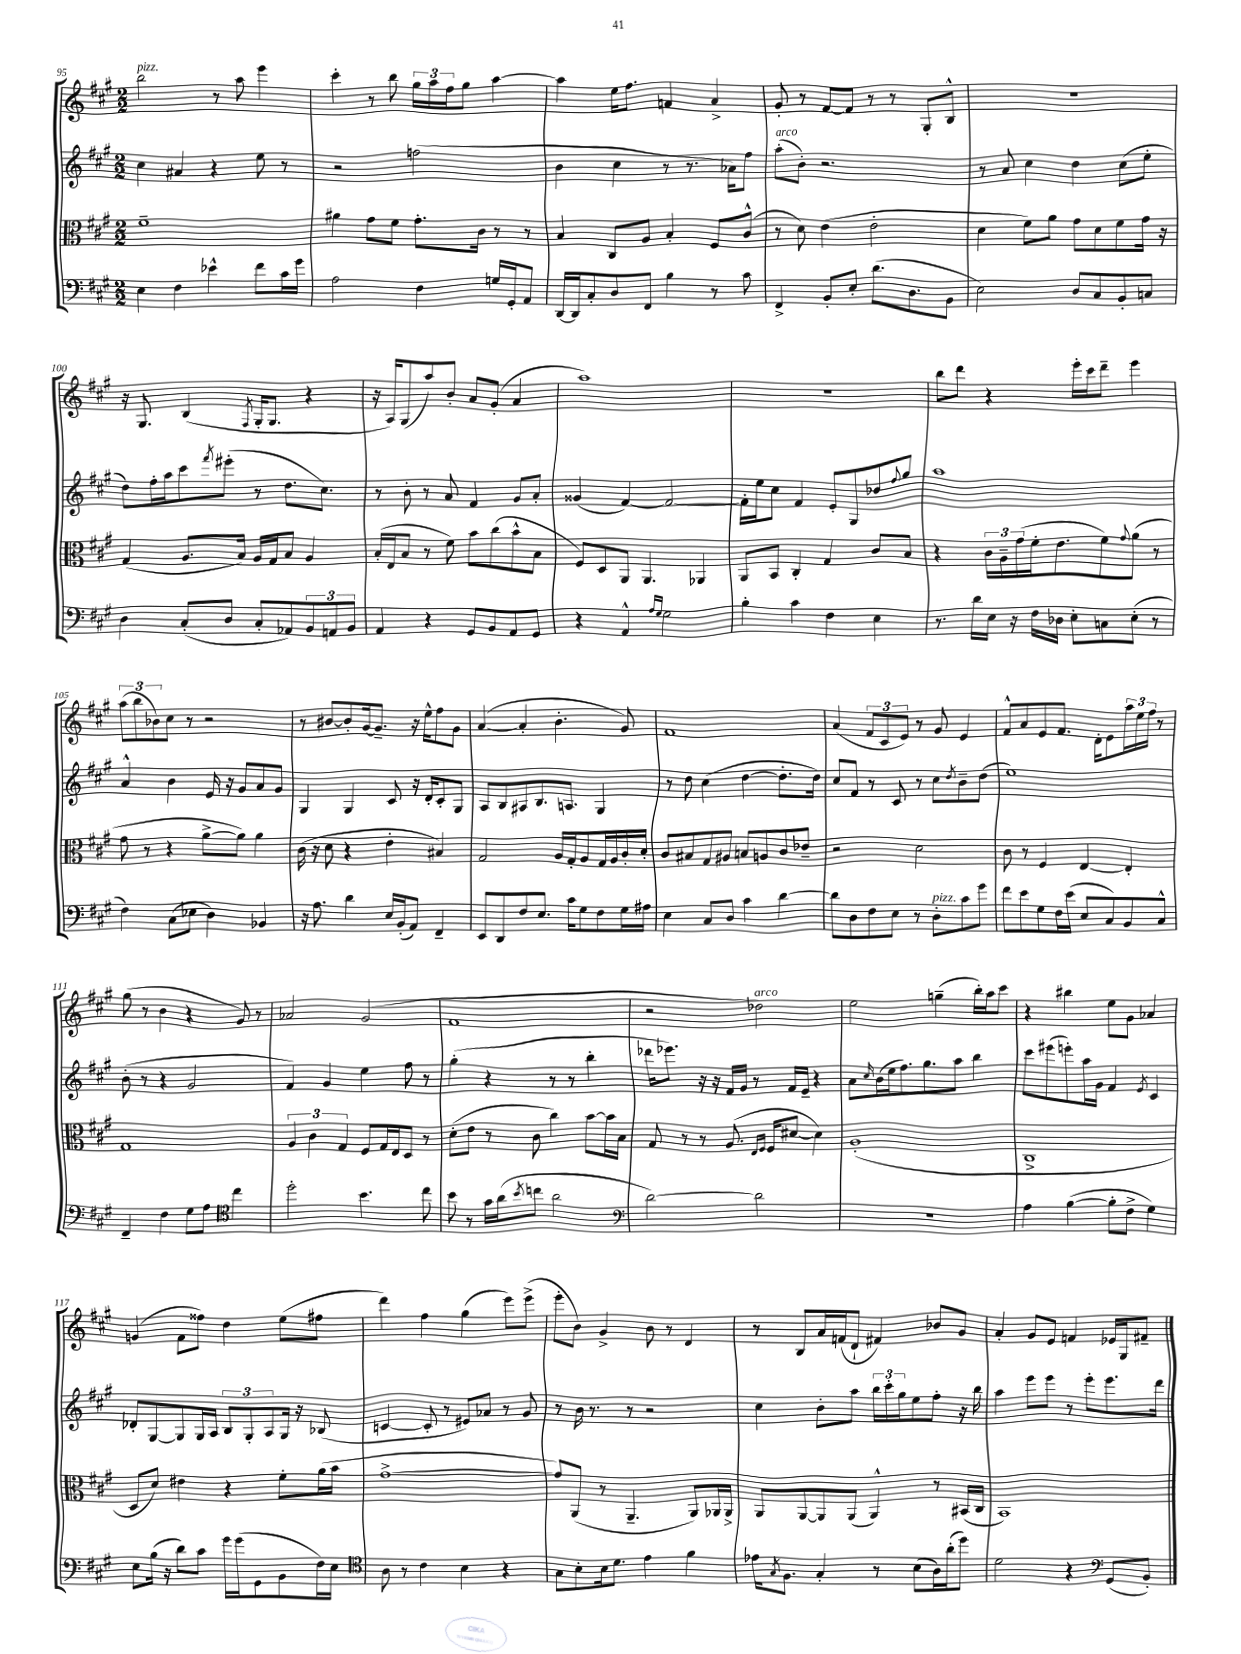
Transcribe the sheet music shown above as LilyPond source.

<<
\new StaffGroup <<
\new Staff = "s0" {
    \clef treble \key a \major \numericTimeSignature \time 2/2
    b''2^\markup { \italic "pizz." } r8 a''8 e'''4 |
    cis'''4-. r8 b''8 \tuplet 3/2 { gis''16 a''16 fis''16 } gis''8 a''4~ |
    a''4 e''16 fis''8. f'4 a'4-> |
    gis'8-. r8 fis'8~ fis'8 r8 r8 gis8-. b8-^ |
    R1 |
    r16 gis8. b4( \acciaccatura { fis8 } gis16-. gis8. r4 |
    r16 a16) gis8( a''8) b'8-. a'8 gis'8-.( a'4 |
    a''1) |
    R1 |
    b''8 d'''8 r4 e'''16-. cis'''16 d'''8-- e'''4 |
    \tuplet 3/2 { a''8( b''8 bes'8) } cis''8 r8 r2 |
    r8 bis'8~ bis'8-. gis'16~ gis'8.-- r16 e''16-^ fis''8 gis'8 |
    a'4~( a'4-. b'4.-. gis'8) |
    fis'1 |
    a'4( \tuplet 3/2 { fis'8 cis'8 e'8) } r8 gis'8 e'4 |
    fis'8-^ a'8 e'8 fis'8. d'16-. e'8 \tuplet 3/2 { a''16 e''16 fis''16 } r8 |
    gis''8( r8 b'4 r4 gis'8) r8 |
    aes'2 gis'2( |
    fis'1 |
    r2 des''2^\markup { \italic "arco" }) |
    e''2 g''4--( b''16-.) a''16 cis'''8 |
    r4 bis''4 e''8 gis'8 aes'4 |
    g'4( fis'8 fisis''8) d''4 e''8( fis''8 |
    d'''4) fis''4 gis''4( e'''8) e'''8->( |
    e'''8-. b'8) gis'4-> b'8 r8 d'4 |
    r8 b8 a'16 f'16( d'8-! fis'4) bes'8 gis'8 |
    a'4-. gis'8 e'8 f'4 ees'16 gis16 fis'8-- \bar "|." |
}
\new Staff = "s1" {
    \clef treble \key a \major \numericTimeSignature \time 2/2
    cis''4 ais'4 r4 e''8 r8 |
    r2 f''2( |
    b'4 cis''4 r8 r8. aes'16) fis''8 |
    a''8-.^\markup { \italic "arco" }( b'8-.) r2. |
    r8 a'8 cis''4 d''4 cis''8( e''8-. |
    d''8) fis''16-. a''16 cis'''8 \acciaccatura { fis'''8 } eis'''8-.( r8 d''8. cis''8.) |
    r8 b'8-. r8 a'8 fis'4 gis'8 a'8-. |
    gisis'4( fis'4~) fis'2~ |
    fis'16-. e''16 cis''8 fis'4 e'8-. gis8 des''8 \appoggiatura { fis''8 } gis''8 |
    a''1 |
    a'4-^ b'4 e'16 r16 gis'8 a'8 gis'8 |
    gis4 gis4 cis'8 r16 d'16-. cis'8-. gis8 |
    a8 b8 ais8 b8. a8. gis4 |
    r8 d''8 cis''4( d''4~ d''8.-. d''16) |
    cis''8 fis'8 r8 cis'8 r8 cis''8 \acciaccatura { d''8 } b'8-- d''8( |
    e''1) |
    b'8-.( r8 r4 gis'2 |
    fis'4) gis'4 e''4 fis''8 r8 |
    gis''4-.( r4 r8 r8 b''4-. |
    des'''16 ees'''8.) r16 r16 fis'16 gis'16 r8 fis'16 e'16-- r4 |
    a'8 \grace { cis''16 } b'16( e''16 fis''8.) gis''8. a''8 b''4 |
    cis'''8 eis'''8( e'''8-.) a''16 gis'16 fis'4 \acciaccatura { e'8 } cis'4 |
    des'8-. gis8~ gis8 gis16 a16 \tuplet 3/2 { b8 gis8-. a8 } gis16 r16 bes8( |
    c'4~ c'8-. r8 eis'8) aes'8 r8 gis'8 |
    r8 b'16 r8. r8 r2 |
    cis''4 b'8-. a''8 \tuplet 3/2 { b''16 cis'''16-. gis''16 } e''8 fis''8-. r16 b''16 |
    a''4 e'''8 e'''8 r8 e'''8-. e'''8. d'''16 \bar "|." |
}
\new Staff = "s2" {
    \clef alto \key a \major \numericTimeSignature \time 2/2
    fis'1-- |
    ais'4 gis'8 fis'8 gis'8.-. cis'16 r8 r8 |
    b4 cis8 a8 b4-. fis8 cis'8-^( |
    r8 d'8) e'4( e'2-. |
    d'4 fis'8) a'8 gis'8 d'8 fis'8 gis'16 r16 |
    gis4( a8. b16) a16 gis16 b8 a4 |
    b16-.( e16 b8 r8 fis'8) b'8 cis''8( b'8-^ b8 |
    fis8) d8 a,8 a,4. aes,4 |
    a,8 b,8 cis4-. gis4 cis'8 b8 |
    r4 \tuplet 3/2 { cis'16 a16-- gis'16( } fis'16-. e'8. fis'8) \appoggiatura { gis'8 } a'8( r8 |
    gis'8 r8 r4 a'8~-> a'8) a'4 |
    cis'16( r16 d'8 r4 e'4-. bis4) |
    gis2 a16 gis16-. a8 gis16 a16 cis'16-. d'16-. |
    cis'8 bis8 gis8 ais8 b8 a8 cis'8 ees'8-- |
    r2 d'2 |
    cis'8 r8 fis4 e4~ e4-. |
    gis1 |
    \tuplet 3/2 { a4 cis'4 gis4 } fis8 gis16 e16 d8 r8 |
    d'8-.( e'8 r8 cis'8 cis''4) b'8~ b'16 b16 |
    gis8 r8 r8 a8.( \grace { e16 fis16 } fis16 dis'8~ dis'4) |
    a1-.( |
    cis1-> |
    d8 d'8) eis'4 r4 fis'8-. a'16( b'16 |
    gis'1~-> |
    gis'8) a,8( r8 a,4.-- a,8) aes,16 aes,16-> |
    a,8 a,8~ a,8 a,8( a,4-^) r8 bis,16( cis16 |
    b,1) \bar "|." |
}
\new Staff = "s3" {
    \clef bass \key a \major \numericTimeSignature \time 2/2
    e4 fis4 ees'4-^ fis'8 cis'16 gis'16 |
    a2 fis4 g16 gis,16-. a,8 |
    d,16~ d,16 cis8-. d8 fis,8 b4 r8 cis'8 |
    fis,4-> b,8-. e8-. d'8.( d8. b,8 |
    e2) d8 cis8 b,8-. c8 |
    d4 cis8-.( d8 cis8-. aes,8) \tuplet 3/2 { b,8 a,8 b,8 } |
    a,4 r4 gis,8 b,8 a,8 gis,8 |
    r4 a,4-^ \grace { a16 gis16 } gis2 |
    b4-. cis'4 fis4 e4 |
    r8. d'16 e16 r16 fis16 des16 e8-. c8 e8-.( r8 |
    fis4) cis8( ees8 d4) bes,4 |
    r16 a8. d'4 e16 b,16-.( a,8) fis,4-- |
    e,8 d,8 fis8 e8. cis'16 gis8 fis8 gis16 ais16 |
    e4 cis8 d8 cis'4 d'4~ |
    d'8 d8 fis8 e8 r8 d8-.^\markup { \italic "pizz." } cis'8 gis'8 |
    fis'8 e'8 gis8 fis16 e'16( e8 cis8) b,8 cis8-^ |
    fis,4-- fis4 gis8 a8 \clef tenor cis''4 |
    d''2-. b'4. cis''8 |
    b'8 r8 gis'16 a'16( \acciaccatura { b'8 } c''8 a'2 |
    \clef bass d'2~) d'2 |
    R1 |
    a4 b4~( b8-. fis8-> gis4) |
    e8 b16( r16 d'8) cis'8 gis'16 gis'16( gis,8 b,8 fis16) e16 |
    \clef tenor a8 r8 cis'4 b4 r4 |
    gis8 b8-. b16 d'8. e'4 fis'4 |
    ees'16 \acciaccatura { gis8 } fis8. gis4-. r8 b8( a16) a'16-.( d''8) |
    d'2 r4 \clef bass gis,8( b,8-.) \bar "|." |
}
>>
>>
\layout { \context { \Score currentBarNumber = #95 } }
